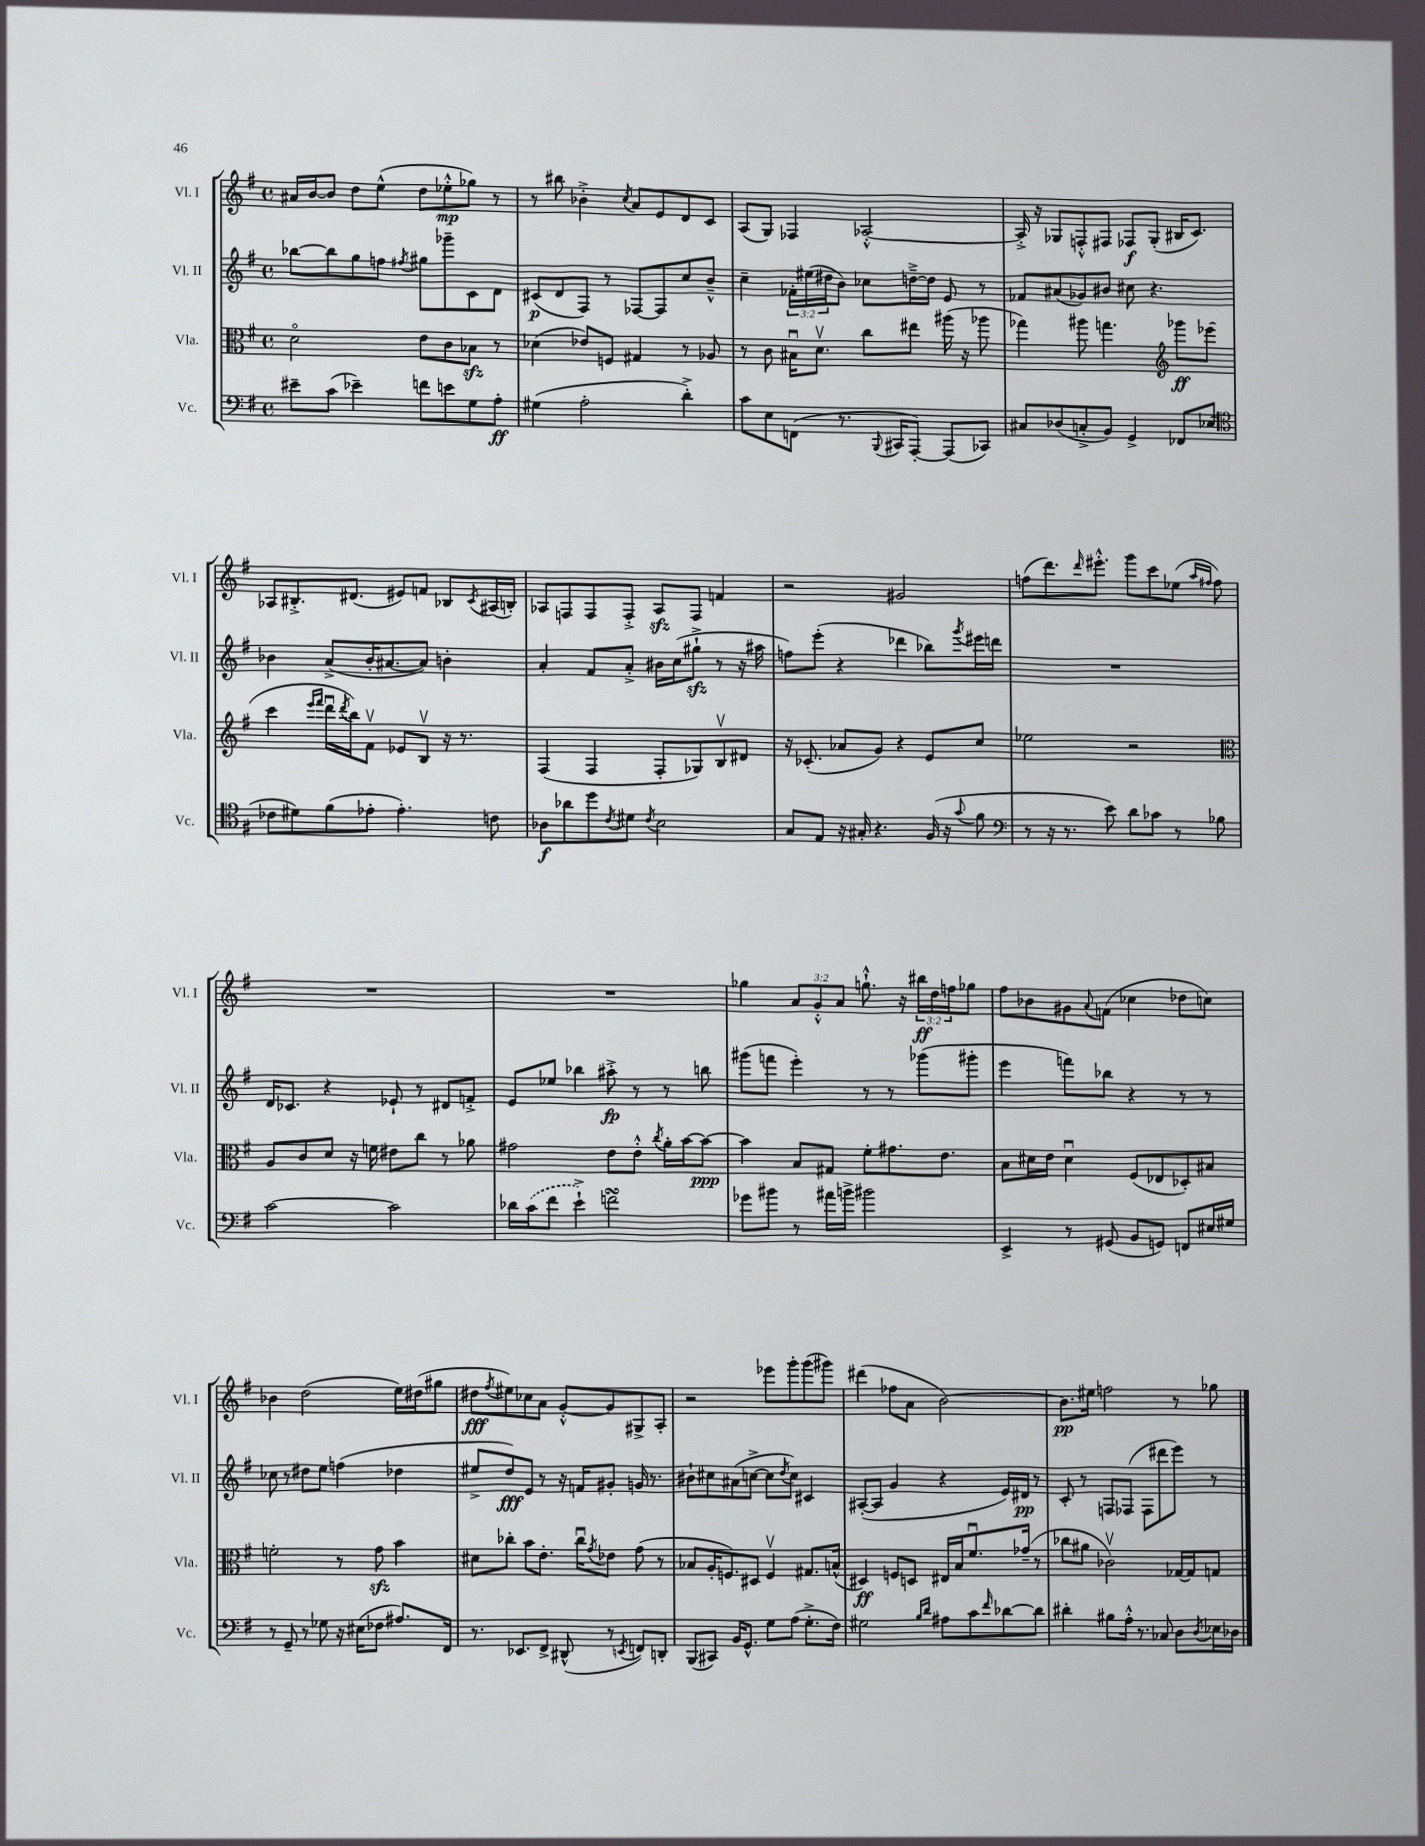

**kern	**dynam	**kern	**dynam	**kern	**dynam	**kern	**dynam
*part4	*part4	*part3	*part3	*part2	*part2	*part1	*part1
*staff4	*staff4	*staff3	*staff3	*staff2	*staff2	*staff1	*staff1
*I"Vc.	*	*I"Vla.	*	*I"Vl. II	*	*I"Vl. I	*
*I'Vc.	*	*I'Vla.	*	*I'Vl. II	*	*I'Vl. I	*
*clefF4	*	*clefC3	*	*clefG2	*	*clefG2	*
*k[f#]	*	*k[f#]	*	*k[f#]	*	*k[f#]	*
*M4/4	*	*M4/4	*	*M4/4	*	*M4/4	*
*met(c)	*	*met(c)	*	*met(c)	*	*met(c)	*
=49	=49	=49	=49	=49	=49	=49	=49
8e#X~\L	.	2d\	.	[8bb-X\L	.	16a#X/LL	.
.	.	.	.	.	.	[16b/J	.
(8c\J	.	.	.	8bb-\]	.	8b/J]	.
4e-X~\)	.	.	.	8gg\	.	8dd\L	.
.	.	.	.	8ffn\J	.	(8ee^^\J	.
.	.	.	.	8qff#X/	.	.	.
8fn\L	.	8e\L	.	8gg#X\L	.	8dd\L	.
8en\	.	8c\	.	8ggg-X~\	.	8ee-X'^^\	mp
8G\	.	8B-Xzz\J	.	8c\	.	8gg-X\J)	.
8A'\J	ff	8r	.	8d\J	.	8r	.
=50	=50	=50	=50	=50	=50	=50	=50
(4G#X\	.	(4d-X\	.	(8c#X/L	p	8r	.
.	.	.	.	8d/	.	8bb#X\	.
2A'\	.	8e-X/L)	.	8F#/J)	.	4b-X'^\	.
.	.	8Fn/J	.	8r	.	.	.
.	.	.	.	.	.	8qcc/	.
.	.	4G#X/	.	[8F-X/L	.	8a/L	.
.	.	.	.	8F-/]	.	8e/	.
4d'^\)	.	8r	.	8cc/	.	8d/	.
.	.	8A-X/	.	8b~^^/J	.	8c/J	.
=51	=51	=51	=51	=51	=51	=51	=51
8c\L	.	8r	.	4cc~\	.	(8A/L	.
8E\	.	8c\	.	.	.	8G/J)	.
(8FFn\J	.	16B#Xu\KL	.	24f-X'\LL	.	4F-X/	.
.	.	.	.	(24ee#X\	.	.	.
.	.	8.dv\J	.	.	.	.	.
.	.	.	.	24dd#X\J	.	.	.
8.r	.	.	.	8b\J)	.	.	.
.	.	8cc\L	.	8cc-X\L	.	[2A-X'^^/	.
8qqBBB/	.	.	.	.	.	.	.
16CC#X/KL	.	.	.	.	.	.	.
[8AAA'/J)	.	8ee#X\J	.	[16ddn~^\L	.	.	.
.	.	.	.	16dd\JJ]	.	.	.
(8AAA/L]	.	(16aa#X\	.	8e/	.	.	.
.	.	16r	.	.	.	.	.
8CC-X/J)	.	8aa-X\	.	8r	.	.	.
=52	=52	=52	=52	=52	=52	=52	=52
8C#X/L	.	4gg-X\)	.	8f-X/L	.	16A-'^/]	.
.	.	.	.	.	.	16r	.
(8D-X/	.	.	.	(8a#X/	.	8G-X/L	.
8Cn'^/	.	8aa#X\	.	8g-X/)	.	8Fn'^^/	.
8BB/J)	.	4.ggn\	.	8b#X/J	.	8F#X/J	.
4GG^/	.	.	.	8cc#X\	.	8F-X/L	f
.	.	.	.	4.r	.	(8G-'/J	.
*	*	*clefG2	*	*	*	*	*
8FF-X/L	.	8ggg-X\L	ff	.	.	16B#X/KL	.
.	.	.	.	.	.	8.c/J)	.
(8E-X/J	.	(8eee-X\J	.	.	.	.	.
!!LO:LB:g=z
=53	=53	=53	=53	=53	=53	=53	=53
*clefC4	*	*	*	*	*	*	*
8c-X\L	.	4ccc\	.	4b-X\	.	8A-X/L	.
8d#X\)	.	.	.	.	.	8.B#X'^/	.
.	.	16qqeee/LL	.	.	.	.	.
.	.	16qqfff#/JJ	.	.	.	.	.
(8f#\	.	16dddu\LL	.	(8a^/L	.	.	.
.	.	8qddd/	.	.	.	.	.
.	.	16bb\J)	.	.	.	(8.d#X/J	.
8e-X'\J	.	8f#v\J	.	16b-'/K	.	.	.
.	.	.	.	[8.a#X/	.	.	.
4.e-'\)	.	8e-X/L	.	.	.	8e#X/L)	.
.	.	8Bv/J	.	8a#/J])	.	8fn/J	.
.	.	16r	.	4bn'\	.	8B-X/L	.
.	.	8.r	.	.	.	.	.
.	.	.	.	.	.	8qc/	.
8cn\	.	.	.	.	.	(16A#X/L	.
.	.	.	.	.	.	16Bn'/JJ)	.
=54	=54	=54	=54	=54	=54	=54	=54
8A-X\L	f	(4F#/	.	4a'/	.	8A-X/L	.
8a-X\	.	.	.	.	.	8Fn/	.
8dd\	.	4F#/	.	8f#/L	.	8F/	.
8qc/	.	.	.	.	.	.	.
8d#X\J	.	.	.	8a'^/J	.	8F'^/J	.
8qc/	.	.	.	.	.	.	.
2B\	.	8F#'/L	.	16b#X\LL	.	8A-zz/L	.
.	.	.	.	(16cc\J	.	.	.
.	.	8G-X/)	.	8gg#Xzz`^\J	.	8F/J	.
.	.	8Bv/	.	8r	.	4fn/	.
.	.	8d#X/J	.	16r	.	.	.
.	.	.	.	16aa#X\	.	.	.
=55	=55	=55	=55	=55	=55	=55	=55
8G/L	.	16r	.	8ffn\L)	.	2r	.
.	.	(8.c-X'/	.	.	.	.	.
8E/J	.	.	.	(8eee'\J	.	.	.
16r	.	8a-X/L	.	4r	.	.	.
16G#X'/	.	.	.	.	.	.	.
4.r	.	8g/J)	.	.	.	.	.
.	.	4r	.	4ddd-X\	.	2g#X/	.
(16F#/	.	8e/L	.	8bb-X\L)	.	.	.
16r	.	.	.	.	.	.	.
8qqg/	.	.	.	8qggg/	.	.	.
8f#\	.	8cc/J	.	16eee#X\L	.	.	.
.	.	.	.	16dddn\JJ	.	.	.
=56	=56	=56	=56	=56	=56	=56	=56
*clefF4	*	*	*	*	*	*	*
8r	.	2ee-X\	.	1r	.	(8ffn\L	.
16r	.	.	.	.	.	8.ddd\)	.
8.r	.	.	.	.	.	.	.
.	.	.	.	.	.	16qqddd/	.
.	.	.	.	.	.	8.eee#X'^^\J	.
8e\)	.	.	.	.	.	.	.
8d\L	.	2r	.	.	.	8ggg\L	.
8c-X\J	.	.	.	.	.	8ccc\	.
8r	.	.	.	.	.	(8ee-X\J	.
.	.	.	.	.	.	16qqaa/LL	.
.	.	.	.	.	.	16qqff#X/JJ	.
8B-X\	.	.	.	.	.	8ff#\)	.
!!LO:LB:g=z
=57	=57	=57	=57	=57	=57	=57	=57
*	*	*clefC3	*	*	*	*	*
[2c\	.	8A/L	.	16d/KL	.	1r	.
.	.	.	.	8.c-X/J	.	.	.
.	.	8c/	.	.	.	.	.
.	.	8d/J	.	4r	.	.	.
.	.	16r	.	.	.	.	.
.	.	16fn\	.	.	.	.	.
2c\]	.	8e#X\L	.	8e-X`/	.	.	.
.	.	8cc\J	.	8r	.	.	.
.	.	8r	.	8d#X/L	.	.	.
.	.	8a-X\	.	8fn'^/J	.	.	.
=58	=58	=58	=58	=58	=58	=58	=58
16d-X\LL	.	2g#X\	.	8e/L	.	1r	.
(16c\J	.	.	.	.	.	.	.
8f#\J	.	.	.	8ee-X/J	.	.	.
4e`^\)	.	.	.	4bb-X\	.	.	.
2fnsSSs\	.	8e\L	.	8aa#X'^\	fp	.	.
.	.	8e'^^\J	.	8r	.	.	.
.	.	8qcc/	.	.	.	.	.
.	.	16a'\LL	.	8r	.	.	.
.	.	[16b\J	.	.	.	.	.
.	.	8b\J_	ppp	8bbn\	.	.	.
=59	=59	=59	=59	=59	=59	=59	=59
8g-X\L	.	4b\]	.	(8ggg#X\L	.	4gg-X\	.
8b#X\J	.	.	.	8fffn\J	.	.	.
8r	.	8B/L	.	4eee'\)	.	12a/L	.
.	.	.	.	.	.	12g'^^/	.
16a#X\LL	.	8G#X/J	.	.	.	.	.
.	.	.	.	.	.	12a/J	.
16bn^\JJ	.	.	.	.	.	.	.
2b#X\	.	8f#'\L	.	8r	.	8.ggn`^^\	.
.	.	8.g#X\	.	8r	.	.	.
.	.	.	.	.	.	16r	.
.	.	.	.	(8ggg-X\L	.	24bb#X\LL	ff
.	.	.	.	.	.	24dd\	.
.	.	8.e\J	.	.	.	.	.
.	.	.	.	.	.	24ffn\J	.
.	.	.	.	8ggg#X'\J	.	8gg-X\J	.
=60	=60	=60	=60	=60	=60	=60	=60
4EE^/	.	8B\L	.	4eee\	.	8ff#\L	.
.	.	16d#X\L	.	.	.	8b-X\	.
.	.	16e\JJ	.	.	.	.	.
8r	.	4d#u\	.	8fffn\L)	.	8g#X\	.
.	.	.	.	.	.	8qqa/	.
(8GG#X/	.	.	.	8bb-X\J	.	(8fn\J	.
8BB/L	.	(8F#/L	.	4r	.	4cc-X\	.
8GGn/J)	.	8E-X/	.	.	.	.	.
8FFn/L	.	8D-X'/)	.	8r	.	8dd-X\L	.
16E#X/L	.	8B#X/J	.	8r	.	8ccn\J)	.
16G#X/JJ	.	.	.	.	.	.	.
!!LO:LB:g=z
=61	=61	=61	=61	=61	=61	=61	=61
8r	.	2fn'\	.	8cc-X\	.	4b-X\	.
8GG~/	.	.	.	8r	.	.	.
8r	.	.	.	8dd#X\L	.	(2dd\	.
8G-X\	.	.	.	8ee\J	.	.	.
16r	.	8r	.	(4ffn\	.	.	.
(16E#X\KL	.	.	.	.	.	.	.
8F-X\J	.	8gzz\	.	.	.	.	.
8.A#X/L)	.	4b\	.	4dd-X\	.	16ee\LL)	.
.	.	.	.	.	.	(16dd#X\J	.
.	.	.	.	.	.	8gg#X\J	.
16FF#/Jk	.	.	.	.	.	.	.
=62	=62	=62	=62	=62	=62	=62	=62
8.r	.	8d#X\L	.	8ee#X^/L	.	8dd#X\L	fff
.	.	.	.	.	.	8qff#/	.
.	.	8cc-X'\J	.	8dd/)	fff	8ee#X\)	.
8.EE-X/L	.	.	.	.	.	.	.
.	.	8b\L	.	8e/J	.	8cc-X\	.
8FF#^/J	.	8.e'\J	.	8r	.	8a\J	.
(8DD#X^^/	.	.	.	16r	.	[8g'^^/L	.
.	.	16cc-u\KL	.	16fn/KL	.	.	.
.	.	8qg/	.	.	.	.	.
8r	.	8e-X\J	.	8g#X'/J	.	8g/]	.
8qEEn/	.	.	.	.	.	.	.
8FFn/L)	.	(8g\	.	16gn/	.	8G#X^/	.
.	.	.	.	8.r	.	.	.
8DDn'/J	.	8r	.	.	.	8A'/J	.
=63	=63	=63	=63	=63	=63	=63	=63
(8BBB/L	.	8B-X/L	.	8b#X`\L	.	2r	.
8CC#X/J)	.	16A'/K	.	8cc#X\	.	.	.
.	.	8.Fn/)	.	.	.	.	.
16BB/KL	.	.	.	(8a#X\	.	.	.
8.GG^^/J	.	.	.	.	.	.	.
.	.	8D#X/J	.	[8ccn^\J	.	.	.
8G\L	.	4Fv/	.	8cc\L]	.	8eee-X\L	.
.	.	.	.	8qdd/	.	.	.
(8A\J	.	.	.	8cc\J)	.	8ggg'\	.
8.G'^\L	.	8.G#X/L	.	4c#X/	.	(8ggg\	.
.	.	.	.	.	.	8ggg#X\J)	.
16F#\Jk)	.	(16Bn^^/Jk	.	.	.	.	.
=64	=64	=64	=64	=64	=64	=64	=64
2G#X\	.	4D#X/)	ff	([8A#X'/L	.	(4ddd#X\	.
.	.	.	.	8A#/J]	.	.	.
.	.	8Fn/L	.	4g/	.	8ff-X\L	.
.	.	8Dn/J	.	.	.	8a\J	.
16qqB/LL	.	.	.	.	.	.	.
16qqd/JJ	.	.	.	.	.	.	.
8A#X\L	.	16E#X/LL	.	4r	.	[2b\)	.
.	.	16B/J	.	.	.	.	.
8c\	.	8.f#u/	.	.	.	.	.
16qqf#/	.	.	.	.	.	.	.
[8d-X\	.	.	.	16e/LL)	.	.	.
.	.	(16g-X~/Jk	.	16d#X/JJ	pp	.	.
8d-\J]	.	8r	.	8r	.	.	.
=65	=65	=65	=65	=65	=65	=65	=65
4d#X'\	.	8cc-X\L	.	8c'/	.	8.b\L]	pp
.	.	8a#X\J	.	8r	.	.	.
.	.	.	.	.	.	16ee#X\Jk	.
8B#X\L	.	2c-Xv\)	.	8Fn/L	.	2ffn\	.
16A'^^\Jk	.	.	.	(8F-X/J	.	.	.
8.r	.	.	.	.	.	.	.
.	.	.	.	8F-\L	.	.	.
8C-X/	.	.	.	8ddd#X\	.	.	.
8D\L	.	[16G-X/LL	.	8eee\J)	.	8r	.
.	.	16G-/J]	.	.	.	.	.
8qD/	.	.	.	.	.	.	.
16E-X\L	.	8Gn/J	.	8r	.	8gg-X\	.
16D-X\JJ	.	.	.	.	.	.	.
==	==	==	==	==	==	==	==
*-	*-	*-	*-	*-	*-	*-	*-
